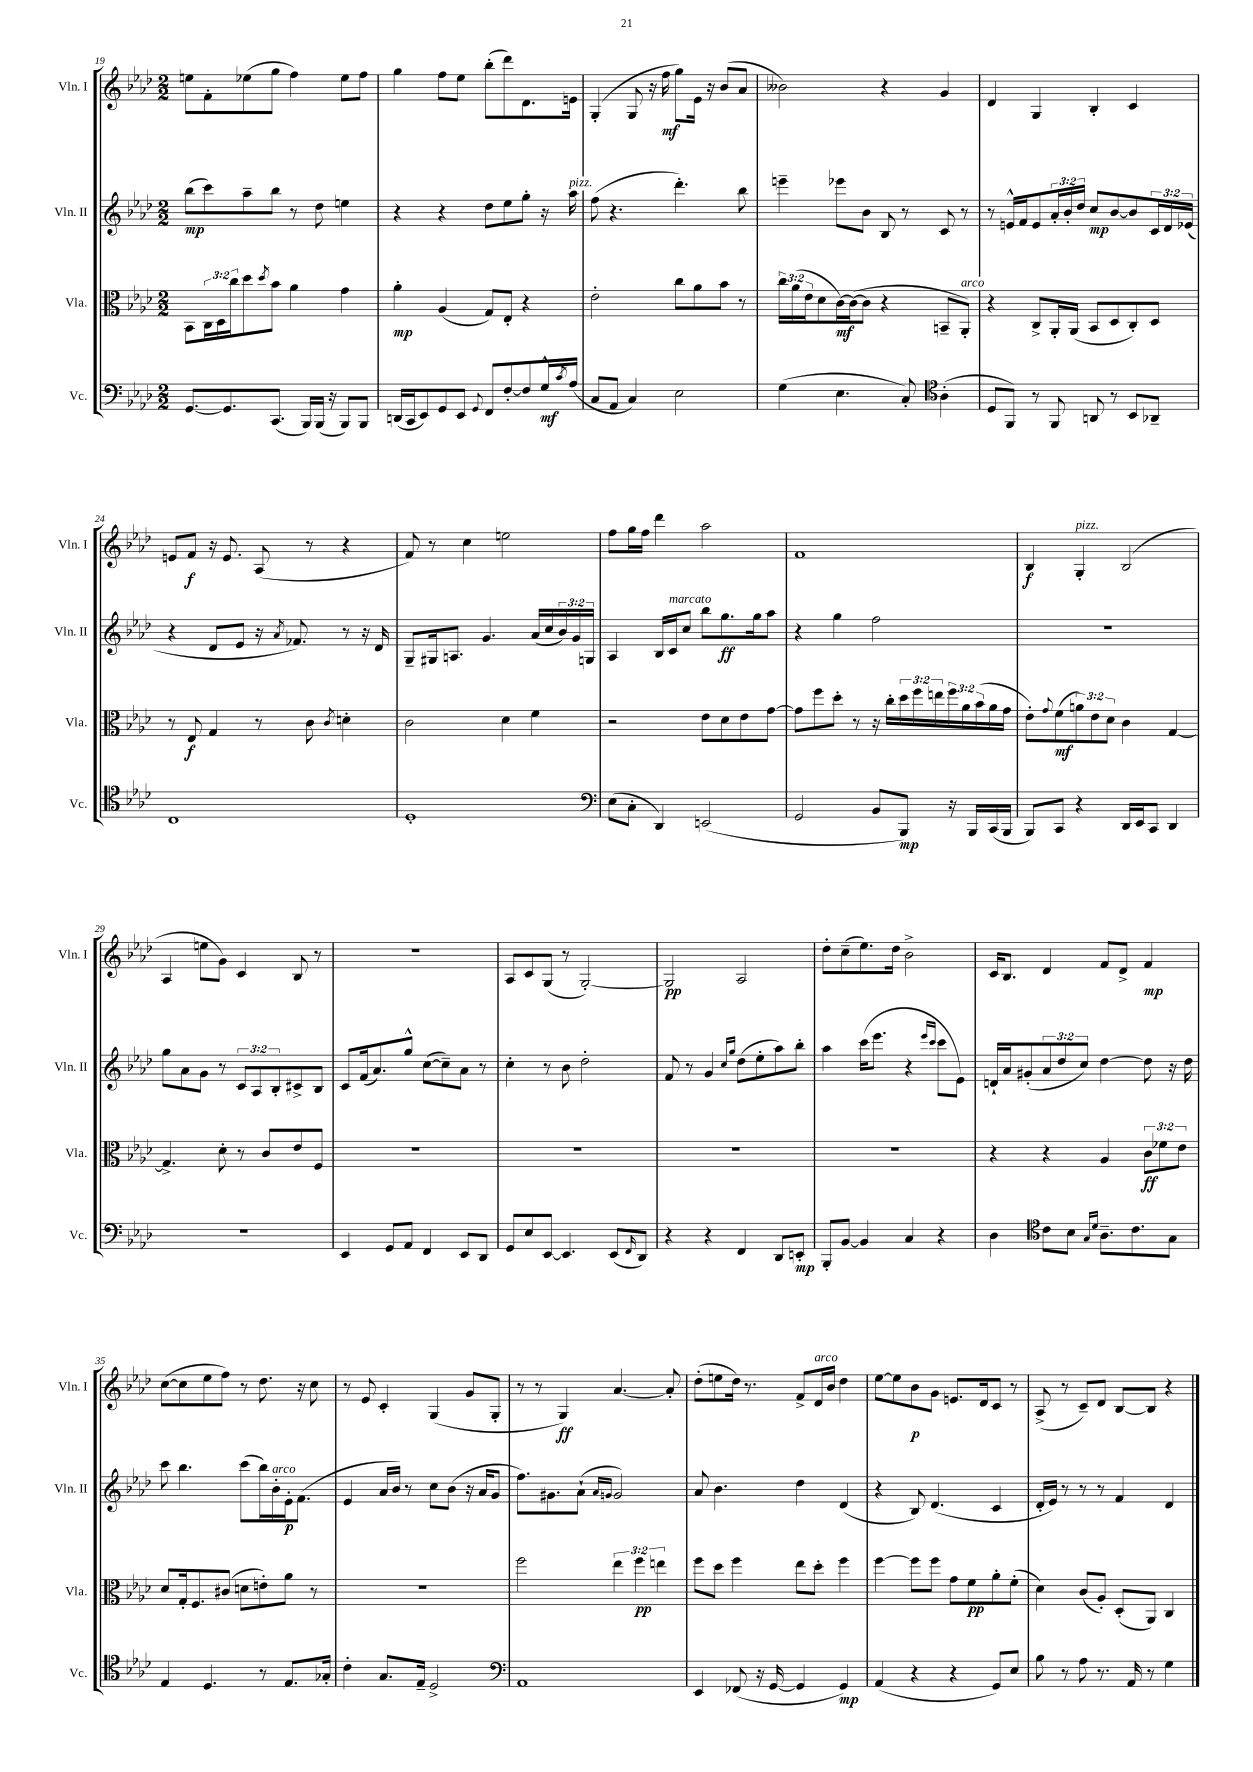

**kern	**dynam	**kern	**dynam	**kern	**dynam	**kern	**dynam
*part4	*part4	*part3	*part3	*part2	*part2	*part1	*part1
*staff4	*staff4	*staff3	*staff3	*staff2	*staff2	*staff1	*staff1
*I"Vc.	*	*I"Vla.	*	*I"Vln. II	*	*I"Vln. I	*
*I'Vc.	*	*I'Vla.	*	*I'Vln. II	*	*I'Vln. I	*
*clefF4	*	*clefC3	*	*clefG2	*	*clefG2	*
*k[b-e-a-d-]	*	*k[b-e-a-d-]	*	*k[b-e-a-d-]	*	*k[b-e-a-d-]	*
*M2/2	*	*M2/2	*	*M2/2	*	*M2/2	*
=19	=19	=19	=19	=19	=19	=19	=19
[8.GG/L	.	8BB-\L	.	(8bb-\L	mp	8een\L	.
.	.	24C\L	.	8ccc\)	.	8f'\	.
.	.	24D-\	.	.	.	.	.
8.GG/]	.	.	.	.	.	.	.
.	.	24cc\J	.	.	.	.	.
.	.	8dd-\	.	8aa-~\	.	(8ee-X\	.
.	.	8qdd-/	.	.	.	.	.
(8.CC/J	.	8b-\J	.	8bb-\J	.	8gg\J	.
.	.	4a-\	.	8r	.	4ff\)	.
16BBB-/LL)	.	.	.	.	.	.	.
(16BBB-/JJ	.	.	.	8dd-\	.	.	.
16r	.	.	.	.	.	.	.
8BBB-/L)	.	4g\	.	4een\	.	8ee-\L	.
8BBB-/J	.	.	.	.	.	8ff\J	.
=20	=20	=20	=20	=20	=20	=20	=20
(16DDn/LL	.	4a-'\	mp	4r	.	4gg\	.
16CC/J	.	.	.	.	.	.	.
8EE-/)	.	.	.	.	.	.	.
8GG/	.	(4A-/	.	4r	.	8ff\L	.
8EE-/J	.	.	.	.	.	8ee-\J	.
8qqGG/	.	.	.	.	.	.	.
8FF/L	.	8G/L)	.	8dd-\L	.	(8bb-'\L	.
[8F'/	.	8E-'/J	.	8ee-\	.	8ddd-\)	.
8F/]	.	4r	.	8gg'\J	.	8.d-\	.
16G^^/L	mf	.	.	16r	.	.	.
8qc/	.	.	.	.	.	.	.
!	!	!	!	!LO:TX:a:i:t=pizz.	!	!	!
(16A-/JJ	.	.	.	16aa-\	.	16en\Jk	.
=21	=21	=21	=21	=21	=21	=21	=21
8C/L	.	2e-'\	.	(8ff\	.	(4G'/	.
8AA-/J	.	.	.	4.r	.	.	.
4C/)	.	.	.	.	.	8G/	.
.	.	.	.	.	.	16r	.
.	.	.	.	.	.	16ff\	mf
2E-\	.	8cc\L	.	4.ddd-'\)	.	8gg\L)	.
.	.	8a-\	.	.	.	16e-\Jk	.
.	.	.	.	.	.	16r	.
.	.	8b-\J	.	.	.	(8b-/L	.
.	.	8r	.	8bb-\	.	8a-/J	.
=22	=22	=22	=22	=22	=22	=22	=22
(4G\	.	24cc\LL	.	4eeen~\	.	2b--X\)	.
.	.	(24a-\	.	.	.	.	.
.	.	24e-\J	.	.	.	.	.
.	.	8d-\	.	.	.	.	.
4.E-\	.	[16c\L)	mf	8eee-X\L	.	.	.
.	.	(16c\J_	.	.	.	.	.
.	.	8c\J]	.	8b-\J	.	.	.
.	.	4r	.	8B-/	.	4r	.
8C'/)	.	.	.	8r	.	.	.
*clefC4	*	*	*	*	*	*	*
(4A-'\	.	8BBn~/L	.	8c/	.	4g/	.
!	!	!LO:TX:a:i:t=arco	!	!	!	!	!
.	.	8AA-'/J)	.	8r	.	.	.
=23	=23	=23	=23	=23	=23	=23	=23
8D-/L	.	4r	.	8r	.	4d-/	.
8FF/J)	.	.	.	16en^^/LL	.	.	.
.	.	.	.	16f/J	.	.	.
8r	.	8C^/L	.	8e/	.	4G/	.
8FF/	.	16AA-'/L	.	24a-'/L	.	.	.
.	.	.	.	24b-'/	.	.	.
.	.	(16AA-/JJ	.	.	.	.	.
.	.	.	.	24dd-/JJ	.	.	.
8AAn/	.	8BB-/L	.	8cc/L	mp	4B-'/	.
8r	.	8D-/	.	[8b-/	.	.	.
8BB-/L	.	8C'/)	.	8b-/]	.	4c/	.
8AA-X~/J	.	8D-/J	.	24c/L	.	.	.
.	.	.	.	24d-/	.	.	.
.	.	.	.	(24e-X/JJ	.	.	.
!!LO:LB:g=z
=24	=24	=24	=24	=24	=24	=24	=24
1C	.	8r	.	4r	.	8en/L	.
.	.	8E-/	f	.	.	8f/J	f
.	.	4G/	.	8d-/L	.	16r	.
.	.	.	.	.	.	8.e/	.
.	.	.	.	8e-/J	.	.	.
.	.	8r	.	16r	.	(8A-/	.
.	.	.	.	8qa-/	.	.	.
.	.	.	.	8.f-X/)	.	.	.
.	.	8c\	.	.	.	8r	.
.	.	8qc/	.	.	.	.	.
.	.	4dn'\	.	8r	.	4r	.
.	.	.	.	16r	.	.	.
.	.	.	.	16d-/	.	.	.
=25	=25	=25	=25	=25	=25	=25	=25
1D-'	.	2c\	.	8G~/L	.	8f/)	.
.	.	.	.	16G#X/k	.	8r	.
.	.	.	.	8.An/J	.	.	.
.	.	.	.	.	.	4cc\	.
.	.	.	.	4.g/	.	.	.
.	.	4d-\	.	.	.	2een\	.
.	.	4f\	.	(16a-/LL	.	.	.
.	.	.	.	16cc/	.	.	.
.	.	.	.	24b-/)	.	.	.
.	.	.	.	24g/	.	.	.
.	.	.	.	24Gn/JJ	.	.	.
=26	=26	=26	=26	=26	=26	=26	=26
*clefF4	*	*	*	*	*	*	*
(8E-\L	.	2r	.	4A-/	.	8ff\L	.
8C'\J	.	.	.	.	.	16gg\L	.
.	.	.	.	.	.	16ff\JJ	.
4DD-/)	.	.	.	16B-/LL	.	4ddd-\	.
!	!	!	!	!LO:TX:a:i:t=marcato	!	!	!
.	.	.	.	16c/J	.	.	.
.	.	.	.	8cc/J	.	.	.
(2EEn/	.	8e-\L	.	8bb-\L	.	2aa-\	.
.	.	8d-\	.	8.gg\	ff	.	.
.	.	8e-\	.	.	.	.	.
.	.	.	.	16gg\k	.	.	.
.	.	[8g\J	.	8aa-\J	.	.	.
=27	=27	=27	=27	=27	=27	=27	=27
2GG/	.	8g\L]	.	4r	.	1f	.
.	.	8ff\	.	.	.	.	.
.	.	8dd-'\J	.	4gg\	.	.	.
.	.	8r	.	.	.	.	.
8BB-/L	.	16r	.	2ff\	.	.	.
.	.	16cc'\LL	.	.	.	.	.
8BBB-/J)	mp	24dd-\	.	.	.	.	.
.	.	24ff\	.	.	.	.	.
.	.	24een\	.	.	.	.	.
16r	.	24ff\	.	.	.	.	.
.	.	24a-\	.	.	.	.	.
16BBB-/LL	.	.	.	.	.	.	.
.	.	(24b-\	.	.	.	.	.
(16CC/	.	16a-\	.	.	.	.	.
16BBB-/JJ	.	16g\JJ	.	.	.	.	.
=28	=28	=28	=28	=28	=28	=28	=28
8BBB-/L)	.	8e-'\L)	.	1r	.	4B-/	f
.	.	8qqg/	.	.	.	.	.
8CC/J	.	(8f\	mf	.	.	.	.
!	!	!	!	!	!	!LO:TX:a:i:t=pizz.	!
4r	.	12an\)	.	.	.	4G'/	.
.	.	12e-\	.	.	.	.	.
.	.	12d-\J	.	.	.	.	.
16DD-/LL	.	4c\	.	.	.	(2B-/	.
16EE-/J	.	.	.	.	.	.	.
8CC/J	.	.	.	.	.	.	.
4DD-/	.	[4G/	.	.	.	.	.
!!LO:LB:g=z
=29	=29	=29	=29	=29	=29	=29	=29
1r	.	4.G^/]	.	8gg\L	.	4A-/	.
.	.	.	.	8a-\	.	.	.
.	.	.	.	8g\J	.	8een\L	.
.	.	8d-'\	.	8r	.	8g\J)	.
.	.	8r	.	12c/L	.	4c/	.
.	.	.	.	12A-/	.	.	.
.	.	8c/L	.	.	.	.	.
.	.	.	.	12B-'/	.	.	.
.	.	8e-/	.	8c#X^/	.	8B-/	.
.	.	8F/J	.	8B-/J	.	8r	.
=30	=30	=30	=30	=30	=30	=30	=30
4EE-/	.	1r	.	8c/L	.	1r	.
.	.	.	.	(16f/k	.	.	.
.	.	.	.	8.a-/)	.	.	.
8GG/L	.	.	.	.	.	.	.
8AA-/J	.	.	.	8gg^^/J	.	.	.
4FF/	.	.	.	([8cc\L	.	.	.
.	.	.	.	8cc~\])	.	.	.
8EE-/L	.	.	.	8a-\J	.	.	.
8DD-/J	.	.	.	8r	.	.	.
=31	=31	=31	=31	=31	=31	=31	=31
8GG/L	.	1r	.	4cc'\	.	8A-/L	.
8E-/	.	.	.	.	.	8c/	.
[8EE-/J	.	.	.	8r	.	(8G/J	.
4.EE-/]	.	.	.	8b-\	.	8r	.
.	.	.	.	2dd-'\	.	[2G'/)	.
(8EE-/L	.	.	.	.	.	.	.
16qqFF/	.	.	.	.	.	.	.
8DD-/J)	.	.	.	.	.	.	.
=32	=32	=32	=32	=32	=32	=32	=32
4r	.	1r	.	8f/	.	2G/]	pp
.	.	.	.	8r	.	.	.
4r	.	.	.	4g/	.	.	.
.	.	.	.	16qqcc/LL	.	.	.
.	.	.	.	16qqgg/JJ	.	.	.
4FF/	.	.	.	(8dd-\L	.	2A-/	.
.	.	.	.	8ee-'\	.	.	.
8DD-/L	.	.	.	8aa-\)	.	.	.
8EEn'/J	mp	.	.	8bb-'\J	.	.	.
=33	=33	=33	=33	=33	=33	=33	=33
8BBB-'/L	.	1r	.	4aa-\	.	8dd-'\L	.
[8BB-/J	.	.	.	.	.	(8cc~\	.
4BB-/]	.	.	.	(16ccc\KL	.	8.ee-\)	.
.	.	.	.	8.eee-\J	.	.	.
.	.	.	.	.	.	16dd-\Jk	.
4C/	.	.	.	4r	.	2b-^\	.
.	.	.	.	16qqeee-/LL	.	.	.
.	.	.	.	16qqccc/JJ	.	.	.
4r	.	.	.	8ccc\L	.	.	.
.	.	.	.	8e-\J)	.	.	.
=34	=34	=34	=34	=34	=34	=34	=34
4D-\	.	4r	.	16dn`/LL	.	16c/KL	.
.	.	.	.	16a-/J	.	8.B-/J	.
.	.	.	.	(8g#X'/	.	.	.
*clefC4	*	*	*	*	*	*	*
8c\L	.	4r	.	12a-/	.	4d-/	.
.	.	.	.	12dd-/	.	.	.
8B-\J	.	.	.	.	.	.	.
.	.	.	.	12cc/J)	.	.	.
16qqG/LL	.	.	.	.	.	.	.
16qqd-/JJ	.	.	.	.	.	.	.
8.A-~\L	.	4A-/	.	[4dd-\	.	8f/L	.
.	.	.	.	.	.	8d-^/J	.
8.c\	.	.	.	.	.	.	.
.	.	12c\L	ff	8dd-\]	.	4f/	mp
.	.	12f-X\	.	.	.	.	.
8G\J	.	.	.	16r	.	.	.
.	.	12e-\J	.	.	.	.	.
.	.	.	.	16dd-\	.	.	.
!!LO:LB:g=z
=35	=35	=35	=35	=35	=35	=35	=35
4E-/	.	8d-/L	.	8ccc\	.	([8cc\L	.
.	.	16G'/k	.	4.bb-\	.	8cc\]	.
.	.	8.F/	.	.	.	.	.
4.D-/	.	.	.	.	.	8ee-\	.
.	.	(8c#X/J	.	.	.	8ff\J)	.
.	.	8dn\L	.	(8ccc\L	.	8r	.
8r	.	8en'\)	.	16bb-\L)	.	8.dd-\	.
!	!	!	!	!LO:TX:a:i:t=arco	!	!	!
.	.	.	.	16b-'\	.	.	.
8.E-/L	.	8a-\J	.	16e-'\J	p	.	.
.	.	.	.	(8.f\J	.	16r	.
.	.	8r	.	.	.	8cc\	.
16G-X'/Jk	.	.	.	.	.	.	.
=36	=36	=36	=36	=36	=36	=36	=36
4c'\	.	1r	.	4e-/	.	8r	.
.	.	.	.	.	.	8e-/	.
8.G/L	.	.	.	16a-/LL	.	4c'/	.
.	.	.	.	16b-/JJ)	.	.	.
.	.	.	.	8r	.	.	.
16E-~/Jk	.	.	.	.	.	.	.
2D-^/	.	.	.	8cc\L	.	(4G/	.
.	.	.	.	(8b-\J	.	.	.
.	.	.	.	16r	.	8g/L	.
.	.	.	.	16a-/KL	.	.	.
.	.	.	.	8g/J	.	8G'/J	.
=37	=37	=37	=37	=37	=37	=37	=37
*clefF4	*	*	*	*	*	*	*
1AA-	.	2ff\	.	8.ff\L)	.	8r	.
.	.	.	.	.	.	8r	.
.	.	.	.	8.g#X\	.	.	.
.	.	.	.	.	.	4G/)	ff
.	.	.	.	(8a-`\J	.	.	.
.	.	.	.	16qqa-/LL	.	.	.
.	.	.	.	16qqgn/JJ	.	.	.
.	.	6ee-\	.	2g/)	.	[4.a-/	.
.	.	6ff\	pp	.	.	.	.
.	.	6een\	.	.	.	.	.
.	.	.	.	.	.	8a-'/]	.
=38	=38	=38	=38	=38	=38	=38	=38
4EE-/	.	8ff\L	.	8a-/	.	(8dd-'\L	.
.	.	8dd-\J	.	4.b-\	.	8een\	.
(8FF-X/	.	4ff\	.	.	.	16dd-\Jk)	.
.	.	.	.	.	.	8.r	.
16r	.	.	.	.	.	.	.
[16GG/	.	.	.	.	.	.	.
4GG/]	.	8ee-\L	.	4dd-\	.	8f^/L	.
!	!	!	!	!	!	!LO:TX:a:i:t=arco	!
.	.	8dd-'\J	.	.	.	16d-/L	.
.	.	.	.	.	.	16b-/JJ	.
4GG/)	mp	4ff\	.	(4d-/	.	4dd-\	.
=39	=39	=39	=39	=39	=39	=39	=39
(4AA-/	.	[4ff\	.	4r	.	[8ee-\L	.
.	.	.	.	.	.	8ee-\]	.
4r	.	8ff\L]	.	8B-/)	.	8b-\	p
.	.	8ff\J	.	(4.d-/	.	8g\J	.
4r	.	8g\L	.	.	.	8.en/L	.
.	.	8f\	pp	.	.	.	.
.	.	.	.	.	.	16d-/k	.
8GG/L)	.	8a-'\	.	4c/	.	8c/J	.
8E-/J	.	(8f'\J	.	.	.	8r	.
=40	=40	=40	=40	=40	=40	=40	=40
8B-\	.	4d-\)	.	16d-'/LL	.	(8A-^/	.
.	.	.	.	16e-/JJ)	.	.	.
8r	.	.	.	8r	.	8r	.
8A-\	.	(8c/L	.	8r	.	8c~/L)	.
8.r	.	8A-'/J)	.	8r	.	8d-/J	.
.	.	(8D-'/L	.	4f/	.	[8B-/L	.
16AA-/	.	.	.	.	.	.	.
8r	.	8AA-/J)	.	.	.	8B-/J]	.
4G\	.	4C/	.	4d-/	.	4r	.
==	==	==	==	==	==	==	==
*-	*-	*-	*-	*-	*-	*-	*-
